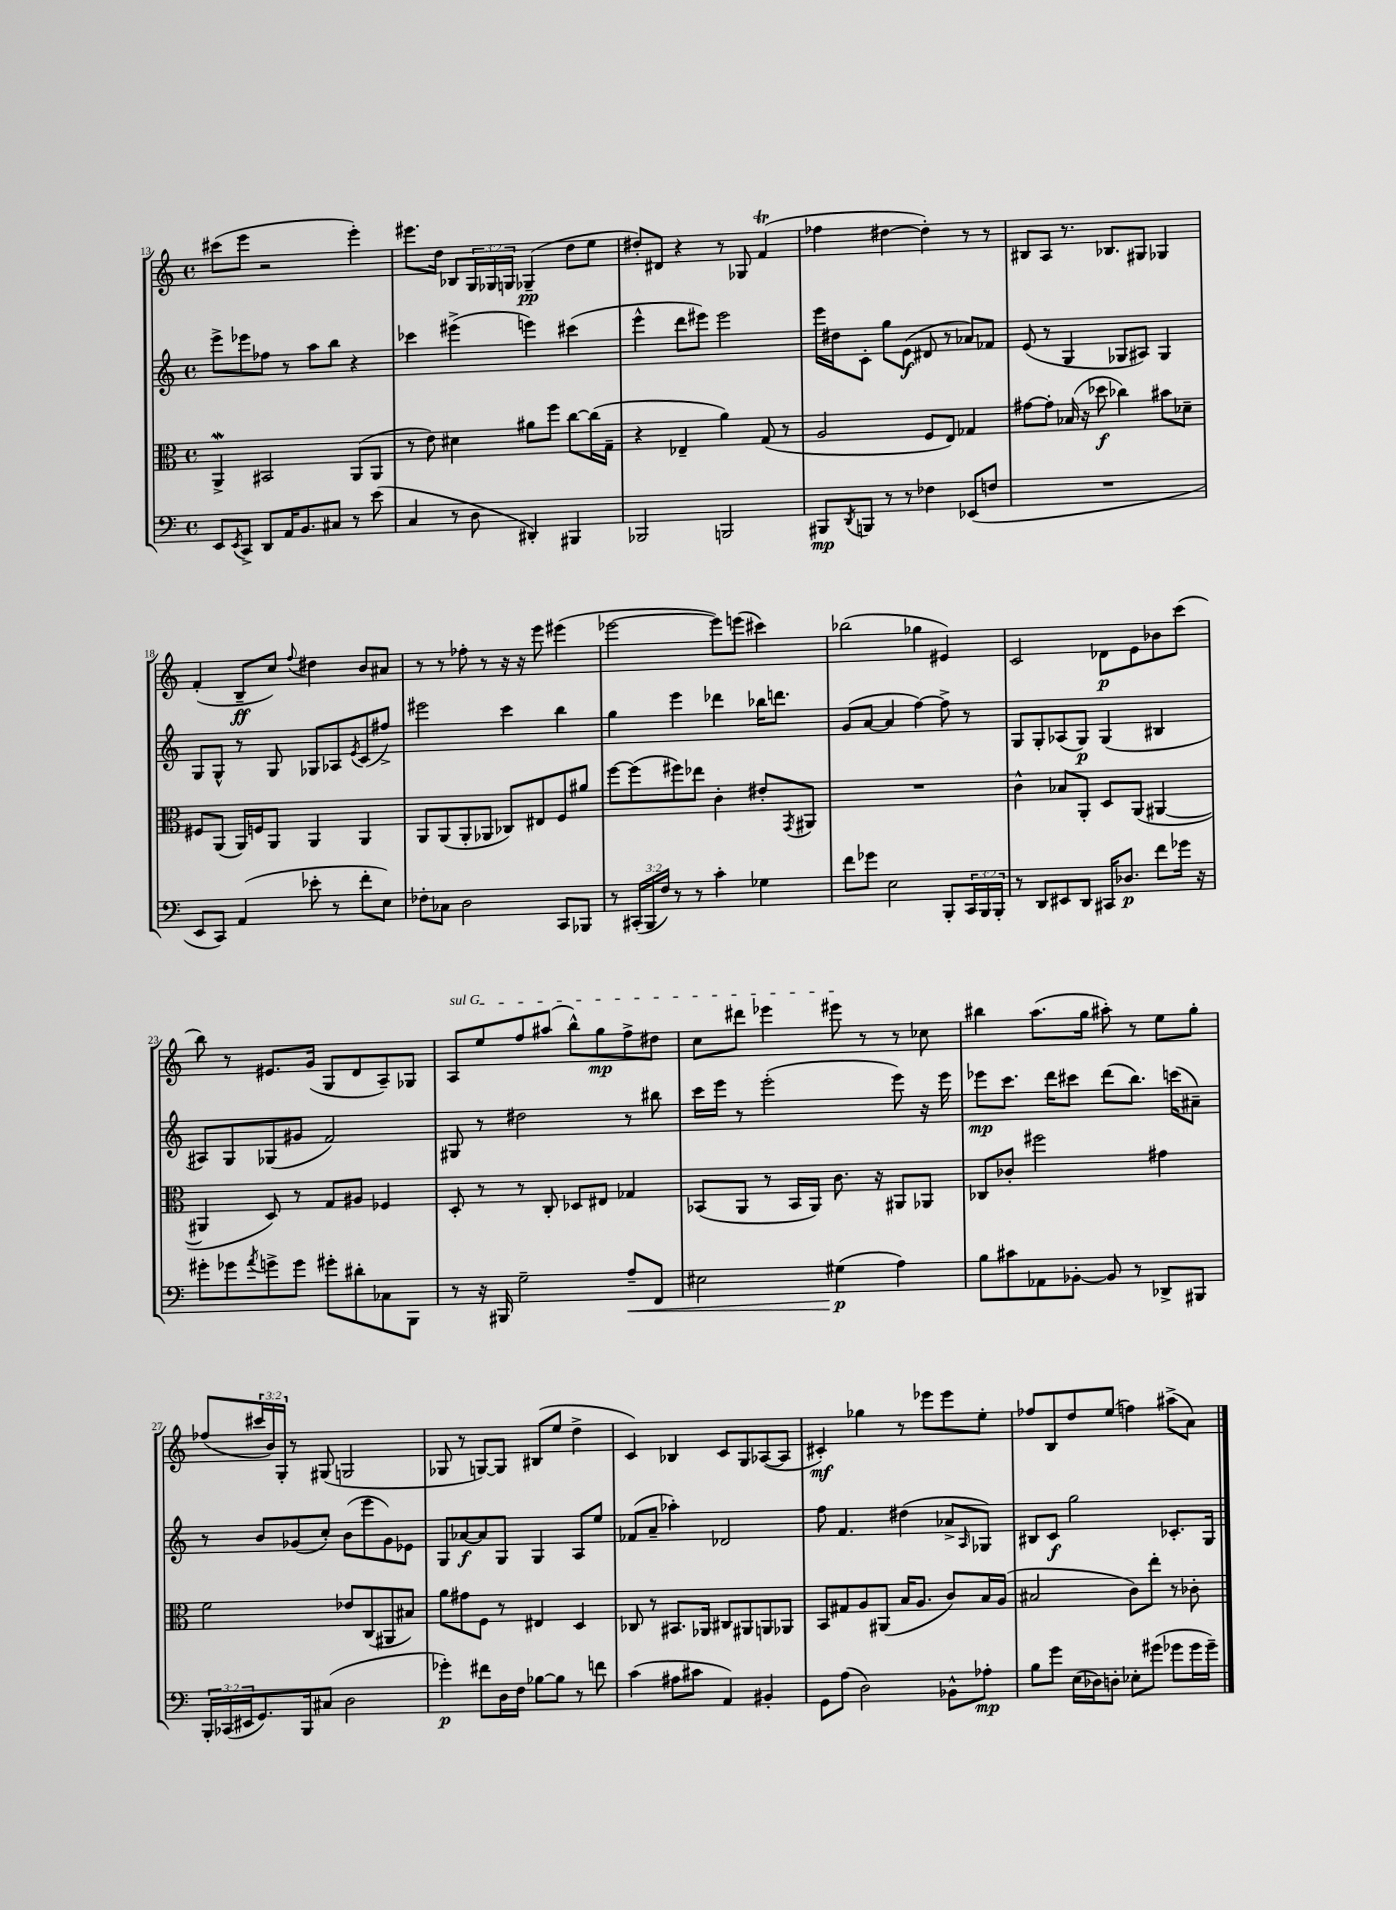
<<
\new StaffGroup <<
\new Staff = "s0" {
    \clef treble \key c \major \defaultTimeSignature \time 4/4 \override Staff.TupletNumber.text = #tuplet-number::calc-fraction-text
    cis'''8( e'''8 r2 e'''4-.) |
    eis'''8. d''16 bes8 \tuplet 3/2 { g16 ges16 g16 } ges4--\pp( d''8 e''8 |
    dis''8-.) dis'8 r4 r8 ges8 f'4\trill( |
    fes''4 dis''4~ dis''4-.) r8 r8 |
    bis8 a8 r8. bes8. gis8 ges4 |
    f'4-.( b8--\ff c''8) \appoggiatura { f''8 } dis''4 b'8 ais'8 |
    r8 r8 fes''8-. r8 r16 r16 e'''8 eis'''4( |
    ees'''2~ ees'''8) e'''8( cis'''4) |
    bes''2( ges''4 eis'4) |
    c'2 des'8\p e'8 bes'8 c'''8( |
    b''8) r8 eis'8. g'16( g8 d'8 a8--) ges8 |
    \once \override TextSpanner.bound-details.left.text = \markup { \italic "sul G" } a8\startTextSpan e''8 f''8 ais''8( b''8-^) g''8\mp f''8-> dis''8 |
    c''8 dis'''8 ees'''4 eis'''8\stopTextSpan r8 r8 ces''8 |
    bis''4 a''8.( g''16 ais''8-.) r8 e''8 g''8-. |
    fes''8( \tuplet 3/2 { cis'''16 b'16) g16-. } r8 gis8( g2 |
    ges8 r8 g8~) g8 bis8( e''8 d''4-> |
    c'4) bes4 c'8 g8 aes8~( aes8 |
    cis'4-.\mf) ges''4 r8 ees'''8 ees'''8 e''8-. |
    fes''8 b8 d''8 e''8( f''4) ais''8->( a'8) \bar "|." |
}
\new Staff = "s1" {
    \clef treble \key c \major \defaultTimeSignature \time 4/4
    e'''8-> ees'''8 fes''8 r8 a''8 b''8 r4 |
    ces'''4 eis'''4->( e'''4) cis'''4( |
    e'''4-^ d'''8 eis'''8) eis'''2 |
    e'''16 dis''16 c'8-. g''8 e'8\f( dis'8 r8 aes'8) fes'8 |
    e'8( r8 g4 ges8 ais8) ges4 |
    g8 g8-^ r8 g8 ges8 aes8 \acciaccatura { e'8 } c'8( fis''8->) |
    eis'''2 c'''4 b''4 |
    g''4 e'''4 des'''4 bes''16 d'''8. |
    g'8( a'8~ a'4 f''4~) f''8-> r8 |
    g8 g8-. aes8( g8\p) g4( bis4 |
    ais8) g8 ges8( gis'8 f'2) |
    gis8 r8 dis''2 r8 bis''8 |
    c'''16 e'''16 r8 e'''2-.( e'''8) r16 e'''16 |
    ees'''8\mp c'''8. d'''16 cis'''8 d'''8( b''8.) c'''16( ais'8--) |
    r8 b'8 ges'8( c''8-.) b'8( e'''8 ges'8) ees'8 |
    g8 aes'8~\f aes'8 g8 g4 a8 e''8 |
    fes'8( a'8-- aes''4-.) des'2 |
    f''8 f'4. dis''4( aes'8-> \grace { a16 } ges8) |
    bis8 c'8\f g''2 ces'8.-. g16 \bar "|." |
}
\new Staff = "s2" {
    \clef alto \key c \major \defaultTimeSignature \time 4/4
    a,4->\mordent bis,2 a,8( a,8 |
    r8 e'8) dis'4 ais'8 f''8 c''8~ c''16( g16-- |
    r4 ees4-- a'4) g8( r8 |
    a2 f8 e8) ges4 |
    gis'8~ gis'8-. bes16( r16 des''8\f ces''4) bis'8 des'8-- |
    fis8 a,8( a,16) f16 a,8 a,4 a,4 |
    a,8 a,8( a,8-. aes,8 ces8) eis8 f8 ais'8 |
    f''8~ f''8( fis''8) ees''8 c'4-. eis'8-. \acciaccatura { g,8 } ais,8 |
    R1 |
    c'4-^ bes8 a,8-. d8 a,8( ais,4~ |
    ais,4 d8) r8 g8 ais8 fes4 |
    d8-. r8 r8 c8-. des8 eis8 ges4 |
    bes,8( a,8 r8 bes,16 a,16) c'8. r16 ais,8 aes,8 |
    ces8 ces'8-. fis''2 gis'4 |
    f'2 ees'8 c8( ais,8 bis8) |
    a'8 gis'8 f8 r8 eis4 d4 |
    ces8 r8 bis,8. aes,16 cis8 ais,8 a,8 aes,8 |
    b,8 gis8 a8 ais,8( b16 a8. c'8) b16 a16( |
    bis2 c'8) e''8-. r8 ces'8-. \bar "|." |
}
\new Staff = "s3" {
    \clef bass \key c \major \defaultTimeSignature \time 4/4 \override Staff.TupletNumber.text = #tuplet-number::calc-fraction-text
    e,8 \acciaccatura { e,8 } c,8-> d,8 a,16 b,8. cis8 r8 e'8( |
    c4 r8 d8 dis,4-.) bis,,4 |
    bes,,2 b,,2 |
    bis,,8\mp \acciaccatura { d,8 } b,,8 r8 r8 fes4 ees,8( f8 |
    R1 |
    e,8 c,8) a,4( ees'8-. r8 f'8-. e8) |
    fes8-. ces8 d2 c,8 bes,,8 |
    r8 \tuplet 3/2 { cis,16-.( b,,16 f16) } r8 r8 c'4-. ges4 |
    f'8 ges'8 e2 b,,8-. \tuplet 3/2 { c,16 b,,16 b,,16-. } |
    r8 d,8 eis,8 d,8 cis,16 des8.\p f'8 ges'16 r16 |
    gis'8-. ges'8 \acciaccatura { a'8 } g'8-> g'8 gis'8-. dis'8-. ces8 b,,8 |
    r8 r16 bis,,16 g2-- a8--\< f,8 |
    eis2 gis4\p\!( a4) |
    b8 cis'8 aes,8 bes,8~-. bes,8 r8 des,8-> bis,,8 |
    \tuplet 3/2 { b,,16-. ces,16( eis,16 } g,8.) b,,16 cis8( d2 |
    ges'4-.\p) fis'8 d16 f16 bes8~ bes8 r8 f'8 |
    c'4( ais8 cis'8 a,4) bis,4-. |
    g,8 a8( d2) bes,8-^ aes8-.\mp |
    b8 g'8 e16( des16) d8-. ees8-. gis'8( ges'8 ges'16 ges'16--) \bar "|." |
}
>>
>>
\layout { \context { \Score currentBarNumber = #13 } }
